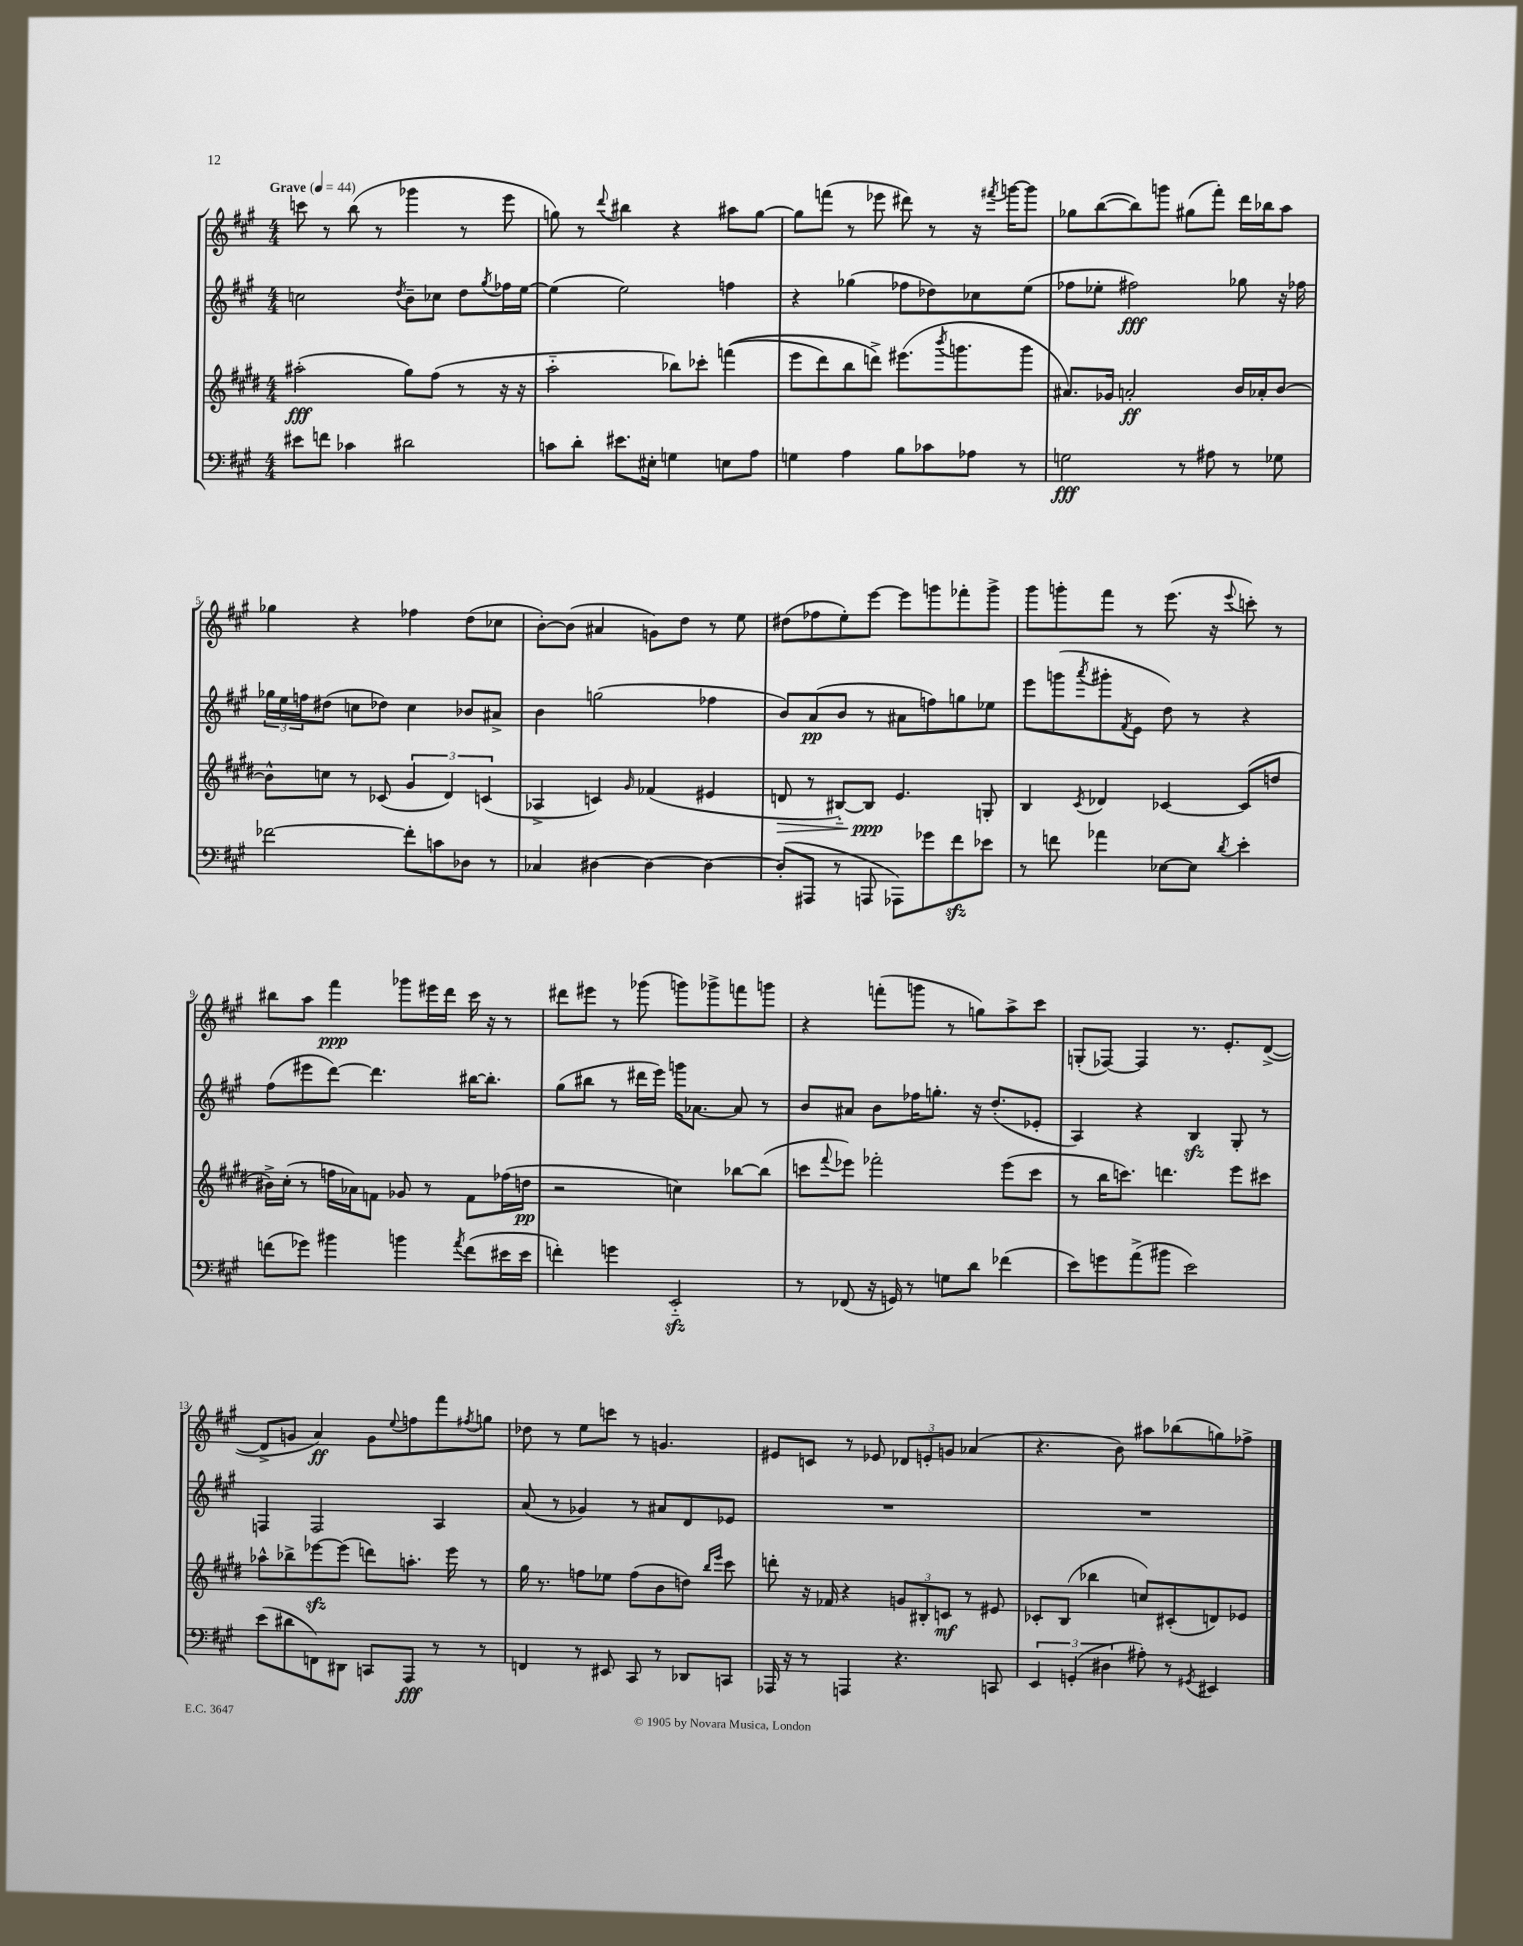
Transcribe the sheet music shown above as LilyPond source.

<<
\new StaffGroup <<
\new Staff = "s0" {
    \clef treble \key a \major \numericTimeSignature \time 4/4 \tempo "Grave" 4 = 44
    c'''8 r8 b''8( r8 ges'''4 r8 e'''8 |
    g''8) r8 \appoggiatura { d'''8 } bis''4 r4 ais''8 g''8~ |
    g''8 f'''8( r8 ees'''8 dis'''8) r8 r16 \acciaccatura { fis'''8 } g'''16~ g'''8 |
    ges''8 b''8~( b''8) g'''8 gis''8( fis'''8-.) d'''16 bes''16 a''8 |
    ges''4 r4 fes''4 d''8( ces''8 |
    b'8~-.) b'8( ais'4 g'8) d''8 r8 e''8 |
    dis''8( fes''8 e''8-.) e'''8~ e'''8 g'''8 fes'''8-. g'''8-> |
    gis'''8 g'''8-. fis'''8 r8 e'''8.( r16 \appoggiatura { e'''8 } c'''8-.) r8 |
    bis''8 a''8 fis'''4\ppp ges'''8 eis'''16 d'''16 cis'''16 r16 r8 |
    dis'''8 eis'''8 r8 ges'''8( g'''8) ges'''8-> f'''8 g'''8 |
    r4 f'''8-.( g'''8 r8 g''8) a''8-> cis'''8 |
    g8-.( fes8~) fes4 r8. e'8.-. d'8~->( |
    d'8-> g'8 a'4\ff) g'8 \appoggiatura { e''8 } f''8 fis'''8 \acciaccatura { fis''8 } g''8 |
    des''8 r8 e''8 c'''8 r8 g'4. |
    eis'8 c'8 r8 ees'8 \tuplet 3/2 { des'8 e'8-. g'8 } aes'4( |
    r4. b'8) ais''8 bes''8( g''8) fes''8-> \bar "|." |
}
\new Staff = "s1" {
    \clef treble \key a \major \numericTimeSignature \time 4/4
    c''2 \acciaccatura { d''8 } b'8-- ces''8 d''8 \acciaccatura { gis''8 } fes''16 e''16~ |
    e''4( e''2) f''4 |
    r4 ges''4( fes''8 des''8) ces''8 e''8( |
    fes''8 ees''8-. fis''2\fff) ges''8 r16 fes''16 |
    \tuplet 3/2 { ges''16 e''16 f''16 } dis''8( c''8 des''8) c''4 bes'8 ais'8-> |
    b'4 g''2( fes''4 |
    b'8) a'8\pp( b'8 r8 ais'8 f''8) g''8 ees''8 |
    e'''8 g'''8( \acciaccatura { a'''8 } gis'''8-. \acciaccatura { fis'8 } e'8 d''8) r8 r4 |
    fis''8( eis'''8 d'''8~) d'''4. bis''16~ bis''8.-. |
    gis''8( bis''8 r8 dis'''16 e'''16) g'''16 aes'8.~ aes'8 r8 |
    b'8 ais'8 b'8 fes''16 g''8.-. r16 d''8.-.( ees'8-. |
    a4) r4 b4\sfz gis8-. r8 |
    f4 f2 a4 |
    a'8( r8 ges'4) r8 ais'8 d'8 ees'8 |
    R1 |
    R1 \bar "|." |
}
\new Staff = "s2" {
    \clef treble \key e \major \numericTimeSignature \time 4/4
    ais''2-.\fff( gis''8) fis''8( r8 r16 r16 |
    a''2-_ bes''8) ces'''8-. f'''4(\( |
    e'''8 dis'''8) b''8 d'''8->\) eis'''8.( \acciaccatura { b'''8 } g'''8. g'''8 |
    ais'8.) ges'16 a'2-.\ff b'16 aes'16-. b'8~ |
    b'8-^ c''8 r8 ces'8( \tuplet 3/2 { gis'4 dis'4) c'4( } |
    aes4-> c'4) \grace { gis'16 } fes'4( eis'4 |
    d'8\> r8 bis8~-_) bis8\ppp\! e'4. g8-. |
    b4 \acciaccatura { cis'8 } des'4 ces'4~ ces'8( d''8 |
    bis'16->) cis''16-.( r8 f''16 aes'16) f'8 ges'8 r8 f'8 fes''16( d''16\pp |
    r2 c''4) bes''8~ bes''8( |
    c'''8 \appoggiatura { fis'''8 } ees'''8) fes'''2-. ees'''8( c'''8 |
    r8 b''16 c'''8.) d'''4. e'''8 cis'''8 |
    aes''8-^ bes''8-> ees'''8~\sfz ees'''8( d'''8) a''8.-. ees'''16 r8 |
    gis''16 r8. f''8 ees''8 f''8( b'8 d''8) \grace { b''16 e'''16 } cis'''8 |
    d'''8-. r16 fes'16 r4 \tuplet 3/2 { g'8 bis8-. c'8\mf } r8 eis'8 |
    ces'8-. b8( bes''4 c''8) cis'8-.( d'8) ees'8 \bar "|." |
}
\new Staff = "s3" {
    \clef bass \key a \major \numericTimeSignature \time 4/4
    eis'8 f'8 ces'4 dis'2 |
    c'8 d'8-. eis'8. eis16-. g4 e8 a8 |
    g4 a4 b8 ces'8 aes8 r8 |
    g2\fff r8 ais8 r8 ges8 |
    fes'2~ fes'8-. c'8 des8 r8 |
    ces4 dis4~ dis4~ dis4~ |
    dis8-.( ais,,8 r8 a,,8 aes,,8) ges'8 fis'8\sfz ees'8 |
    r8 f'8 aes'4 ees8~ ees8 \acciaccatura { d'8 } e'4-. |
    f'8( ges'8) bis'4 b'4 \acciaccatura { a'8 } f'8( eis'16 eis'16 |
    f'4-.) g'4 e,2-_\sfz |
    r8 fes,8( r16 g,16) r8 g8 d'8 fes'4( |
    e'8) g'8 a'8->( bis'8 e'2) |
    e'8( dis'8 f,8) dis,8 c,8 a,,8\fff r8 r8 |
    f,4 r8 eis,8 cis,8 r8 des,8 c,8 |
    aes,,16 r16 r8 a,,4 r4. c,8 |
    \tuplet 3/2 { e,4 g,4-.( dis4 } ais8-.) r8 \acciaccatura { gis,8 } eis,4 \bar "|." |
}
>>
>>
